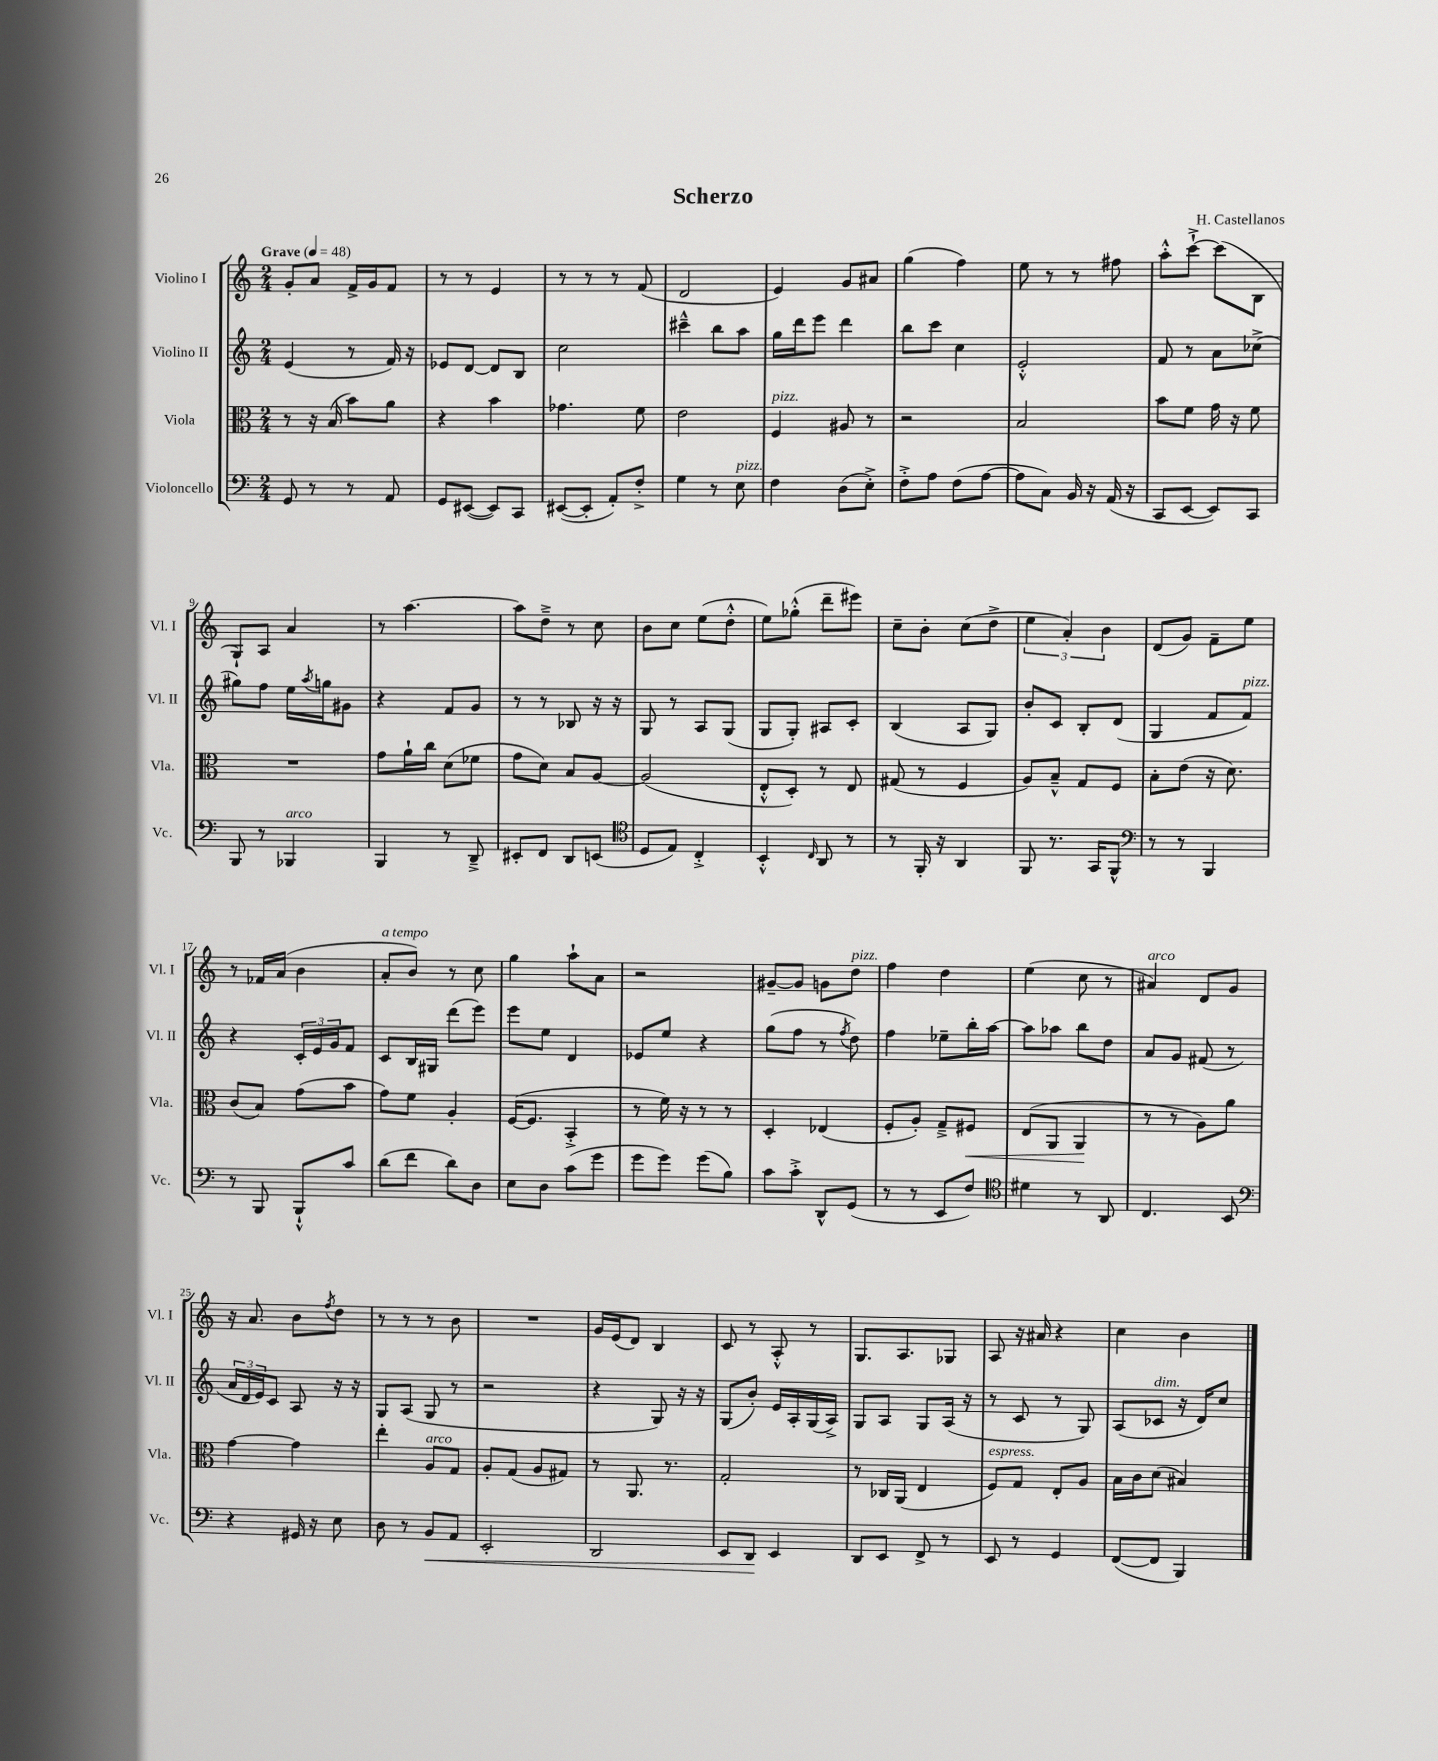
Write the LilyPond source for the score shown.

\header { title = "Scherzo" composer = "H. Castellanos" }
<<
\new StaffGroup <<
\new Staff = "s0" \with { instrumentName = "Violino I" shortInstrumentName = "Vl. I" } {
    \clef treble \key c \major \numericTimeSignature \time 2/4 \tempo "Grave" 4 = 48
    g'8-. a'8 f'16-> g'16 f'8 |
    r8 r8 e'4 |
    r8 r8 r8 f'8( |
    d'2 |
    e'4) g'8 ais'8 |
    g''4( f''4) |
    e''8 r8 r8 fis''8 |
    a''8-.-^ c'''8~-!-> c'''8( b8 |
    g8-!) a8 a'4 |
    r8 a''4.~ |
    a''8 d''8---> r8 c''8 |
    b'8 c''8 e''8( d''8-.-^ |
    e''8) ges''8-.-^( d'''8-- eis'''8) |
    c''8-- b'8-. c''8( d''8-> |
    \tuplet 3/2 { e''4 a'4-.) b'4 } |
    d'8( g'8) f'8-- e''8 |
    r8 fes'16 a'16( b'4 |
    a'8-.^\markup { \italic "a tempo" } b'8) r8 c''8 |
    g''4 a''8-! a'8 |
    r2 |
    gis'8~-- gis'8 g'8 d''8^\markup { \italic "pizz." } |
    f''4 d''4 |
    e''4( c''8 r8 |
    ais'4^\markup { \italic "arco" }) d'8 g'8 |
    r16 a'8. b'8 \acciaccatura { f''8 } d''8 |
    r8 r8 r8 b'8 |
    R2 |
    g'16 e'16( d'8) b4 |
    c'8 r8 a8-.-^ r8 |
    g8. a8. ges8 |
    a8 r16 ais'16 r4 |
    c''4 b'4 \bar "|." |
}
\new Staff = "s1" \with { instrumentName = "Violino II" shortInstrumentName = "Vl. II" } {
    \clef treble \key c \major \numericTimeSignature \time 2/4
    e'4( r8 f'16) r16 |
    ees'8 d'8~ d'8 b8 |
    c''2 |
    cis'''4---^ b''8 a''8 |
    g''16 d'''16 e'''8 d'''4 |
    b''8 c'''8 c''4 |
    e'2-.-^ |
    f'8 r8 a'8 ces''8->( |
    gis''8) f''8 e''16 \acciaccatura { a''8 } g''16 gis'8 |
    r4 f'8 g'8 |
    r8 r8 bes8 r16 r16 |
    g8 r8 a8 g8( |
    g8 g8-.) ais8 c'8-. |
    b4( a8 g8) |
    b'8-. c'8 b8-. d'8( |
    g4 f'8 f'8^\markup { \italic "pizz." }) |
    r4 \tuplet 3/2 { c'16-. e'16 g'16 } f'8 |
    c'8 b16 gis16 d'''8( e'''8) |
    e'''8 e''8 d'4 |
    ees'8 e''8 r4 |
    g''8( f''8 r8 \acciaccatura { f''8 } d''8) |
    f''4 ees''8-- b''16-. a''16~ |
    a''8 aes''8 b''8 d''8 |
    a'8 g'8 fis'8( r8 |
    \tuplet 3/2 { a'16 d'16 e'16) } c'8 a8 r16 r16 |
    g8 a8( g8 r8 |
    r2 |
    r4 g8) r16 r16 |
    g8( b'8-.) e'16 a16-. g16( a16->) |
    g8 a8 g8 a16( r16 |
    r8 c'8 r8 g8) |
    a8( ces'8^\markup { \italic "dim." } r16 d'16) c''8 \bar "|." |
}
\new Staff = "s2" \with { instrumentName = "Viola" shortInstrumentName = "Vla." } {
    \clef alto \key c \major \numericTimeSignature \time 2/4
    r8 r16 b16( b'8) a'8 |
    r4 b'4 |
    ges'4. f'8 |
    e'2 |
    f4^\markup { \italic "pizz." } ais8 r8 |
    r2 |
    b2 |
    b'8 f'8 g'16 r16 f'8 |
    R2 |
    g'8 a'16-! c''16 d'8( fes'8 |
    g'8 d'8) b8 a8~ |
    a2( |
    e8-.-^ d8-.) r8 e8 |
    gis8( r8 f4 |
    a8) b8---^ g8 f8 |
    b8-. e'8( r16 d'8.) |
    c'8( b8) g'8( b'8 |
    g'8) f'8 a4-. |
    f16~( f8. b,4-.-> |
    r8 f'16) r16 r8 r8 |
    d4-. ees4( |
    f8-. a8-.) g8---> fis8\< |
    e8( a,8 a,4\! |
    r8 r8 a8) a'8 |
    g'4~ g'4 |
    e''4-. a8^\markup { \italic "arco" } g8 |
    a8-. g8( a8 gis8) |
    r8 a,8. r8. |
    g2-. |
    r8 ces16 a,16( e4 |
    f8^\markup { \italic "espress." }) g8 e8-. a8 |
    b16 c'16 d'8( bis4) \bar "|." |
}
\new Staff = "s3" \with { instrumentName = "Violoncello" shortInstrumentName = "Vc." } {
    \clef bass \key c \major \numericTimeSignature \time 2/4
    g,8 r8 r8 a,8 |
    g,8 eis,8~( eis,8) c,8 |
    eis,8~( eis,8-. a,8-.) f8-.-> |
    g4 r8 e8^\markup { \italic "pizz." } |
    f4 d8( e8-.->) |
    f8-.-> a8 f8( a8~ |
    a8 c8) b,16 r16 a,16( r16 |
    c,8 e,8~ e,8) c,8 |
    b,,8 r8 bes,,4^\markup { \italic "arco" } |
    b,,4 r8 d,8---> |
    eis,8-. f,8 d,8 e,8( |
    \clef tenor d8 e8) c4-.-> |
    b,4-.-^ \grace { c16 } a,8 r8 |
    r8 f,16-. r16 a,4 |
    f,8 r8. g,16 f,8-^ |
    \clef bass r8 r8 b,,4 |
    r8 b,,8 b,,8-!-^ c'8 |
    d'8( f'8 d'8) d8 |
    e8 d8 c'8( g'8 |
    g'8 g'8) g'8( b8) |
    c'8 c'8-.-> d,8-^ g,8( |
    r8 r8 e,8 f8) |
    \clef tenor dis'4 r8 a,8 |
    c4. b,8 |
    \clef bass r4 gis,16 r16 e8 |
    d8 r8 b,8\< a,8 |
    e,2-. |
    d,2 |
    e,8 d,8\! e,4 |
    d,8 e,8 f,8-> r8 |
    e,8 r8 g,4 |
    f,8~( f,8 b,,4) \bar "|." |
}
>>
>>
